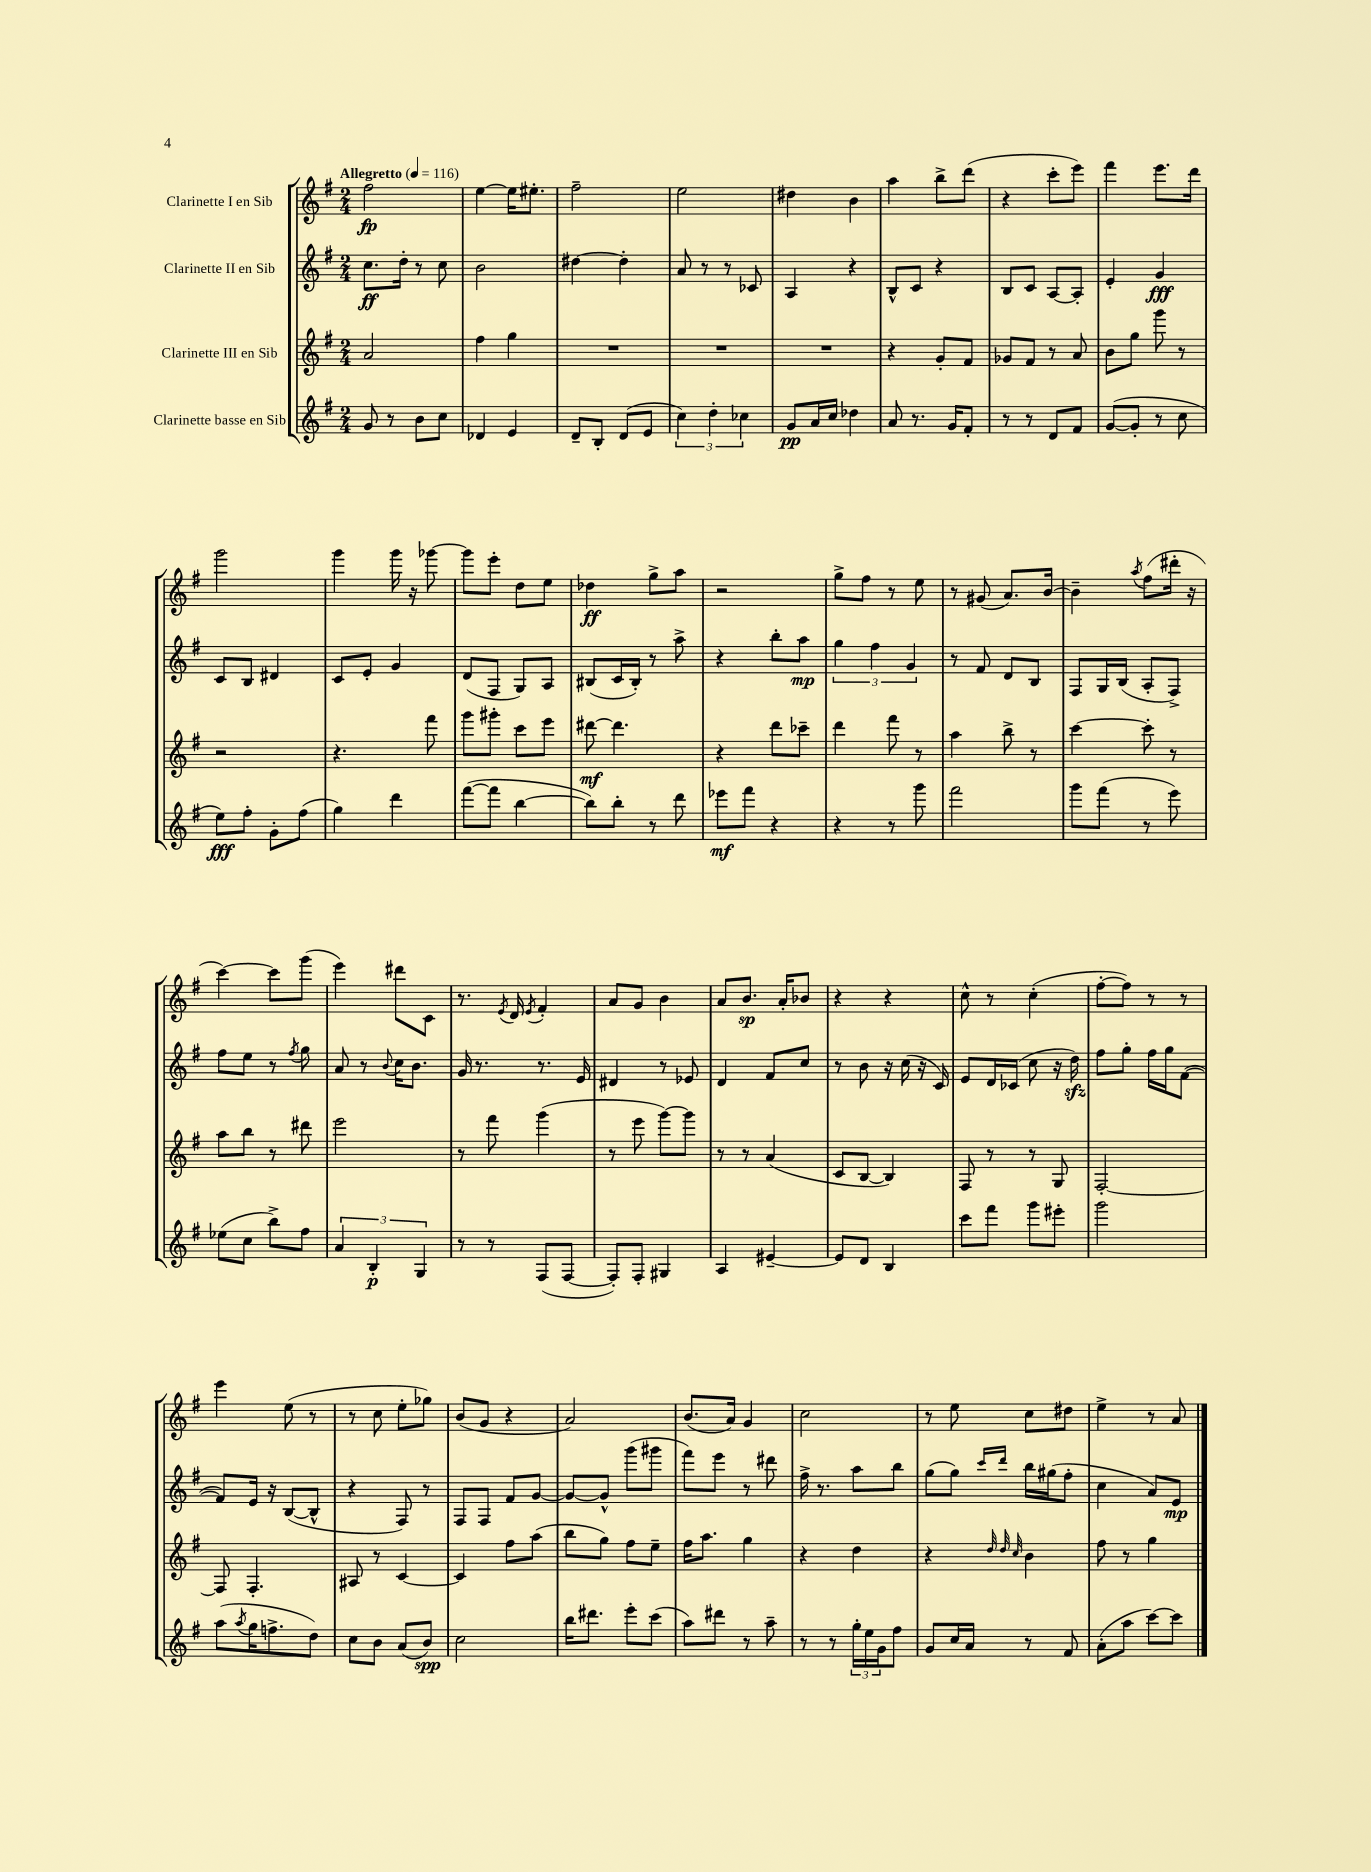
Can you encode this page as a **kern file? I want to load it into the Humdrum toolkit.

**kern	**kern	**kern	**kern
*staff4	*staff3	*staff2	*staff1
*clefG2	*clefG2	*clefG2	*clefG2
*k[f#]	*k[f#]	*k[f#]	*k[f#]
*M2/4	*M2/4	*M2/4	*M2/4
*MM116	*MM116	*MM116	*MM116
8g	2a	8.cc	2ff#
8r	.	.	.
.	.	16dd'	.
8b	.	8r	.
8cc	.	8cc	.
=	=	=	=
4d-	4ff#	2b	[4ee
4e	4gg	.	16ee]
.	.	.	8.ee#'
=	=	=	=
8d~	2r	[4dd#	2ff#~
8B'	.	.	.
(8d	.	4dd#']	.
8e	.	.	.
=	=	=	=
6cc)	2r	8a	2ee
.	.	8r	.
6dd'	.	.	.
.	.	8r	.
6cc-	.	.	.
.	.	8c-	.
=	=	=	=
8g	2r	4A	4dd#
16a	.	.	.
16cc	.	.	.
4dd-	.	4r	4b
=	=	=	=
8a	4r	8B^^	4aa
8.r	.	8c	.
.	8g'	4r	8bb^
16g	.	.	.
8f#'	8f#	.	(8ddd
=	=	=	=
8r	8g-	8B	4r
8r	8f#	8c	.
8d	8r	[8A	8ccc'
8f#	8a	8A']	8eee)
=	=	=	=
([8g	8b	4e'	4fff#
8g']	8gg	.	.
8r	8ggg	4g	8.eee
8cc	8r	.	.
.	.	.	16ddd
=	=	=	=
8ee)	2r	8c	2ggg
8ff#'	.	8B	.
8g'	.	4d#	.
(8ff#	.	.	.
=	=	=	=
4gg)	4.r	8c	4ggg
.	.	8e'	.
4ddd	.	4g	16ggg
.	.	.	16r
.	8fff#	.	[8ggg-
=	=	=	=
([8fff#	8ggg	(8d	8ggg-]
8fff#]	8ggg#'	8F#	8eee'
[4bb	8ccc	8G)	8dd
.	8eee	8A	8ee
=	=	=	=
8bb])	[8ddd#	(8B#	4dd-
8bb'	4.ddd#]	16c	.
.	.	16B#')	.
8r	.	8r	8gg^
8ddd	.	8aa^	8aa
=	=	=	=
8eee-	4r	4r	2r
8fff#	.	.	.
4r	8ddd	8bb'	.
.	8ccc-~	8aa	.
=	=	=	=
4r	4ddd	6gg	8gg^
.	.	.	8ff#
.	.	6ff#	.
8r	8fff#	.	8r
.	.	6g	.
8ggg	8r	.	8ee
=	=	=	=
2fff#	4aa	8r	8r
.	.	8f#	(8g#
.	8bb^	8d	8.a)
.	8r	8B	.
.	.	.	[16b
=	=	=	=
8ggg	[4ccc	8F#	4b~]
(8fff#	.	16G	.
.	.	(16B	.
.	.	.	8qaa
8r	8ccc']	8A'	(8ff#
8eee)	8r	8F#^)	16ddd#'
.	.	.	16r
=	=	=	=
(8ee-	8aa	8ff#	[4ccc)
8cc	8bb	8ee	.
8bb^)	8r	8r	8ccc]
.	.	8qff#	.
8ff#	8ddd#	8gg	(8ggg
=	=	=	=
6a	2eee	8a	4eee)
.	.	8r	.
6B'	.	.	.
.	.	8qqb	.
.	.	16cc	8ddd#
.	.	8.b	.
6G	.	.	.
.	.	.	8c
=	=	=	=
8r	8r	16g	8.r
.	.	8.r	.
8r	8fff#	.	.
.	.	.	8qe
.	.	.	16d
.	.	.	8qe
(8F#	(4ggg	8.r	4f#'
[8F#	.	.	.
.	.	16e	.
=	=	=	=
8F#'])	8r	4d#	8a
8F#'	8eee	.	8g
4G#	[8ggg)	8r	4b
.	8ggg]	8e-	.
=	=	=	=
4A	8r	4d	8a
.	8r	.	8.b
[4e#~	(4a	8f#	.
.	.	.	16a'
.	.	8cc	8b-
=	=	=	=
8e#]	8c	8r	4r
8d	[8B	8b	.
4B	4B])	16r	4r
.	.	(16cc	.
.	.	16r	.
.	.	16c)	.
=	=	=	=
8ccc	8F#	8e	8cc^^
8fff#	8r	16d	8r
.	.	(16c-	.
8ggg	8r	8cc	(4cc'
8eee#'	8G	16r	.
.	.	16dd)	.
=	=	=	=
2ggg	[2F#'	8ff#	[8ff#'
.	.	8gg'	8ff#])
.	.	16ff#	8r
.	.	16gg	.
.	.	([8f#	8r
=	=	=	=
(8aa	8F#]	8f#])	4eee
8qaa	.	.	.
16gg	4.F#'	16e	.
8.ff^	.	16r	.
.	.	([8B	(8ee
8dd)	.	8B^^]	8r
=	=	=	=
8cc	8A#	4r	8r
8b	8r	.	8cc
(8a	[4c	8F#)	8ee'
8b)	.	8r	8gg-)
=	=	=	=
2cc	4c]	8F#	(8b
.	.	8F#	8g
.	8ff#	8f#	4r
.	(8aa	[8g	.
=	=	=	=
16bb	8bb	8g_	2a)
8.ddd#	.	.	.
.	8gg)	8g^^]	.
8eee'	8ff#	(8ggg	.
(8ccc	8ee~	8ggg#	.
=	=	=	=
8aa)	16ff#	8fff#)	(8.b
.	8.aa	.	.
8ddd#	.	8eee	.
.	.	.	16a)
8r	4gg	8r	4g
8aa~	.	8ddd#	.
=	=	=	=
8r	4r	16ff#^	2cc
.	.	8.r	.
8r	.	.	.
24gg'	4dd	8aa	.
24ee	.	.	.
24g	.	.	.
8ff#	.	8bb	.
=	=	=	=
8g	4r	(8gg	8r
16cc	.	8gg)	8ee
16a	.	.	.
.	32qqdd	.	.
.	32qqdd	16qqccc	.
.	32qqcc	16qqddd	.
8r	4b	16bb	8cc
.	.	(16gg#	.
8f#	.	8ff#'	8dd#
=	=	=	=
(8a'	8ff#	4cc	4ee^
8aa	8r	.	.
[8ccc)	4gg	8a)	8r
8ccc]	.	8e	8a
==	==	==	==
*-	*-	*-	*-
